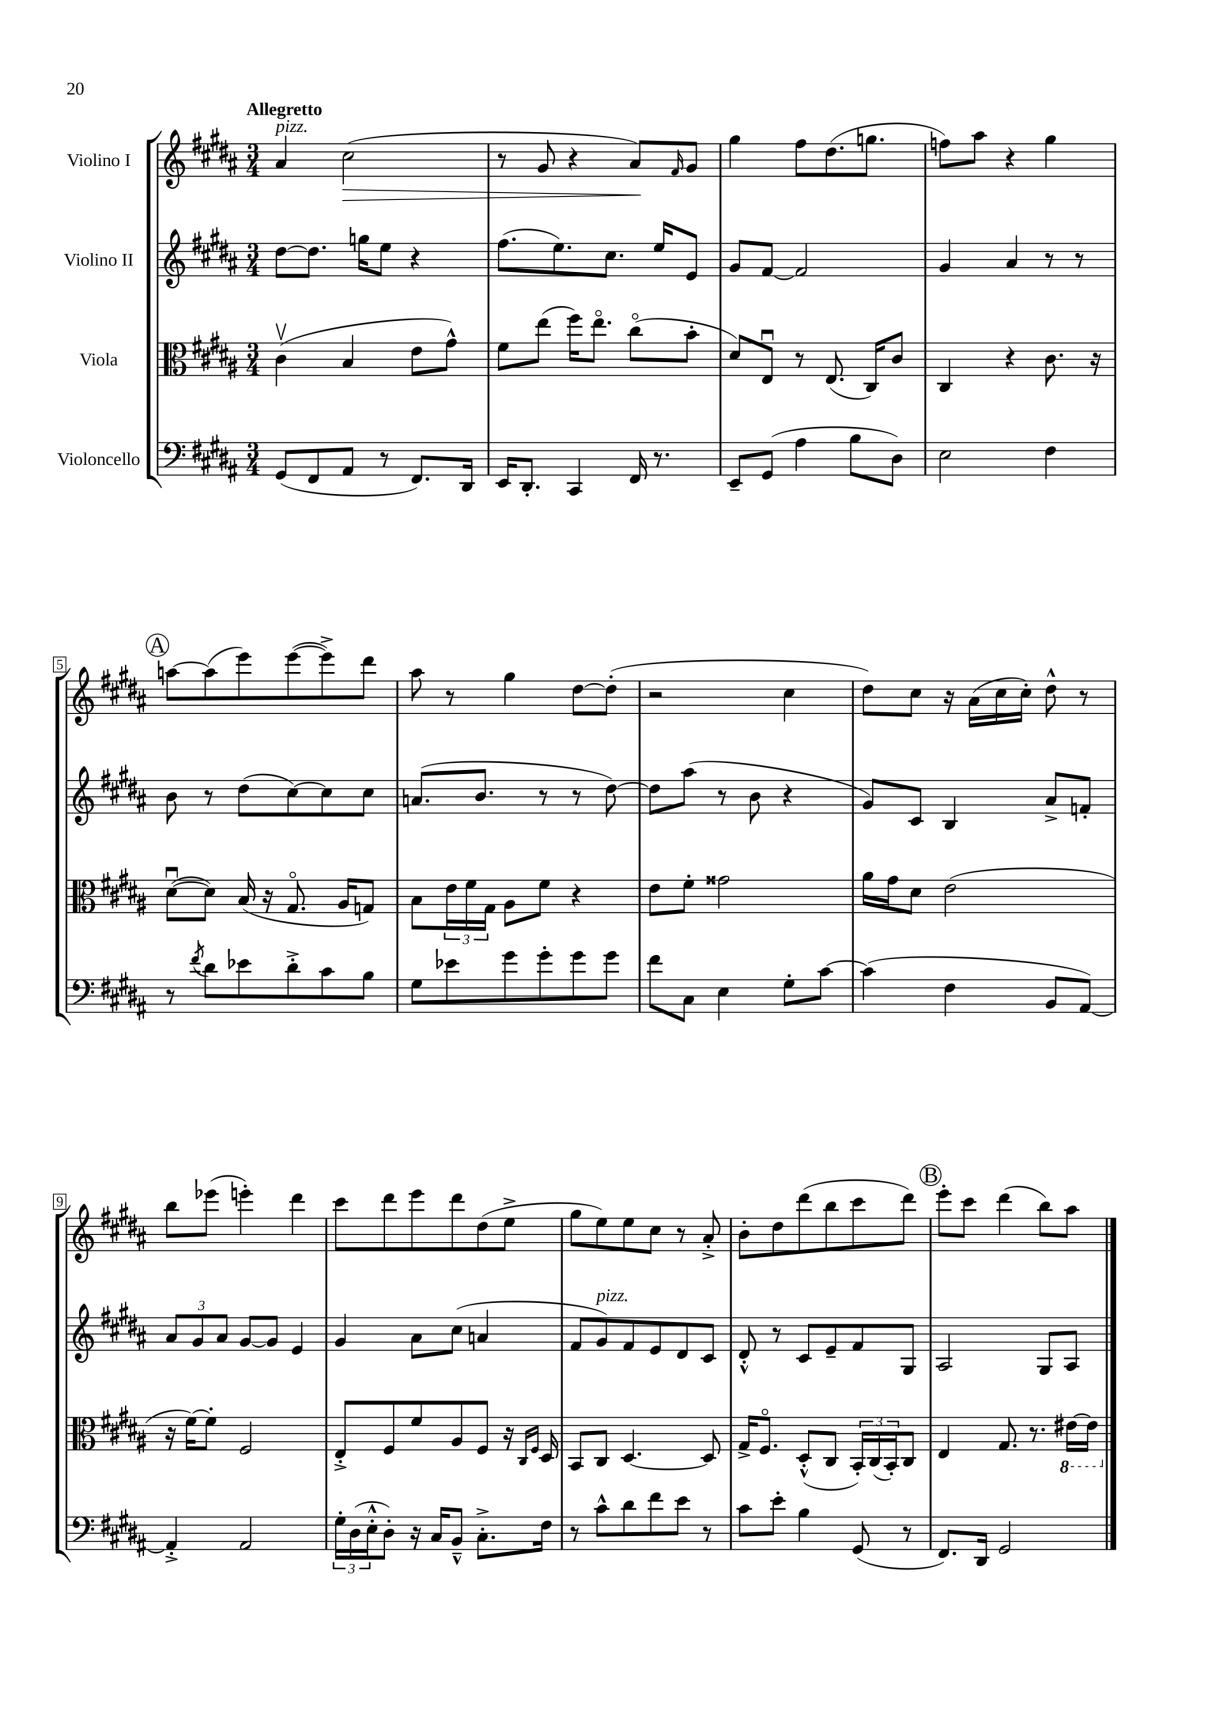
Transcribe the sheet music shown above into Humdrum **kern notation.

**kern	**kern	**kern	**kern	**dynam
*part4	*part3	*part2	*part1	*part1
*staff4	*staff3	*staff2	*staff1	*staff1
*I"Violoncello	*I"Viola	*I"Violino II	*I"Violino I	*
*clefF4	*clefC3	*clefG2	*clefG2	*
*k[f#c#g#d#a#]	*k[f#c#g#d#a#]	*k[f#c#g#d#a#]	*k[f#c#g#d#a#]	*
*M3/4	*M3/4	*M3/4	*M3/4	*
=1	=1	=1	=1	=1
!	!	!	!LO:TX:a:B:t=Allegretto	!
!	!	!	!LO:TX:a:i:t=pizz.	!
(8GG#/L	(4c#v\	[8dd#\L	4a#/	.
8FF#/	.	8.dd#\J]	.	.
!	!	!	!	!LO:HP:b
8AA#/J	4B/	.	(2cc#\	>
.	.	16ggn\KL	.	.
8r	.	8ee\J	.	.
8.FF#/L)	8e\L	4r	.	.
.	8g#^^\J)	.	.	.
16DD#/Jk	.	.	.	.
=2	=2	=2	=2	=2
16EE/KL	8f#\L	(8.ff#\L	8r	.
8.DD#'/J	.	.	.	.
.	(8ee\J	.	8g#/	.
.	.	8.ee\)	.	.
4CC#/	16ff#\KL)	.	4r	.
.	8.ee\J	.	.	.
.	.	8.cc#\J	.	.
16FF#/	(8cc#\L	.	8a#/L)	.
8.r	.	16ee/KL	.	.
.	.	.	16qqf#/	.
.	8b'\J	8e/J	8g#/J	]
=3	=3	=3	=3	=3
8EE~/L	8d#/L)	8g#/L	4gg#\	.
(8GG#/J	8Eu/J	[8f#/J	.	.
4A#\	8r	2f#/]	8ff#\L	.
.	(8.E/	.	(8.dd#\	.
8B\L	.	.	.	.
.	16C#/KL)	.	8.ggn\J	.
8D#\J)	8c#/J	.	.	.
=4	=4	=4	=4	=4
2E\	4C#/	4g#/	8ffn\L)	.
.	.	.	8aa#\J	.
.	4r	4a#/	4r	.
4F#\	8.c#\	8r	4gg#\	.
.	.	8r	.	.
.	16r	.	.	.
!!LO:LB:g=z
!!LO:REH:place=s1:t=A
=5	=5	=5	=5	=5
8r	([8d#u\L	8b\	[8aan\L	.
8qf#/	.	.	.	.
8d#\L	8d#\J])	8r	(8aa\]	.
8e-X\	(16B/	(8dd#\L	8eee\)	.
.	16r	.	.	.
8d#'^\	8.G#/	[8cc#\)	([8eee\	.
8c#\	.	8cc#\]	8eee^\])	.
.	16A#/KL	.	.	.
8B\J	8Gn/J)	8cc#\J	8ddd#\J	.
=6	=6	=6	=6	=6
8G#\L	8B\L	(8.an/L	8aa#\	.
8e-X\	24e\L	.	8r	.
.	24f#\	.	.	.
.	.	8.b/J	.	.
.	24G#\JJ	.	.	.
8g#\	8A#\L	.	4gg#\	.
8g#'\	8f#\J	8r	.	.
8g#\	4r	8r	[8dd#\L	.
8g#\J	.	[8dd#\)	(8dd#'\J]	.
=7	=7	=7	=7	=7
8f#\L	8e\L	8dd#\L]	2r	.
8C#\J	8f#'\J	(8aa#\J	.	.
4E\	2g##X\	8r	.	.
.	.	8b\	.	.
8G#'\L	.	4r	4cc#\	.
[8c#\J	.	.	.	.
=8	=8	=8	=8	=8
(4c#\]	16a#\LL	8g#/L)	8dd#\L)	.
.	16g#\J	.	.	.
.	8d#\J	8c#/J	8cc#\J	.
4F#\	(2e\	4B/	16r	.
.	.	.	(16a#\LL	.
.	.	.	16cc#\	.
.	.	.	16cc#'\JJ)	.
8BB/L	.	8a#^/L	8dd#^^\	.
[8AA#/J)	.	8fn'/J	8r	.
!!LO:LB:g=z
=9	=9	=9	=9	=9
4AA#'^/]	16r	12a#/L	8bb\L	.
.	[16f#\KL)	.	.	.
.	.	12g#/	.	.
.	8f#'\J]	.	(8eee-X\J	.
.	.	12a#/J	.	.
2AA#/	2F#/	[8g#/L	4eeen'\)	.
.	.	8g#/J]	.	.
.	.	4e/	4ddd#\	.
=10	=10	=10	=10	=10
24G#'\LL	8E'^/L	4g#/	8ccc#\L	.
(24D#\	.	.	.	.
24E'^^\J	.	.	.	.
8D#'\J)	8F#/	.	8ddd#\	.
16r	8f#/	8a#\L	8eee\	.
16C#/KL	.	.	.	.
8BB~^^/J	8A#/	(8cc#\J	8ddd#\	.
8.C#'^\L	8F#/J	4an/	(8dd#\	.
.	16r	.	8ee^\J	.
.	16qqC#/LL	.	.	.
.	16qqF#/JJ	.	.	.
16F#\Jk	16D#/	.	.	.
=11	=11	=11	=11	=11
8r	8BB/L	8f#/L	8gg#\L	.
!	!	!LO:TX:a:i:t=pizz.	!	!
8c#^^\L	8C#/J	8g#/)	8ee\)	.
8d#\	[4.D#/	8f#/	8ee\	.
8f#\	.	8e/	8cc#\J	.
8e\J	.	8d#/	8r	.
8r	8D#/]	8c#/J	8a#'^/	.
=12	=12	=12	=12	=12
8c#\L	16G#^/KL	8d#'^^/	8b'\L	.
.	8.F#/J	.	.	.
8e'\J	.	8r	8dd#\	.
4B\	(8D#'^^/L	8c#/L	(8ddd#\	.
.	8C#/J	8e~/	8bb\	.
(8GG#/	24BB'/LL)	8f#/	8ccc#\	.
.	(24C#/	.	.	.
.	24BB'/J)	.	.	.
8r	8C#/J	8G#/J	8ddd#\J)	.
!!LO:REH:place=s1:t=B
=13	=13	=13	=13	=13
8.FF#/L)	4E/	2A#/	8eee'\L	.
.	.	.	8ccc#\J	.
16DD#/Jk	.	.	.	.
2GG#/	8.G#/	.	(4ddd#\	.
.	8.r	.	.	.
.	.	8G#/L	8bb\L)	.
*	*8ba	*	*	*
.	[16E#X\LL	8A#/J	8aa#\J	.
.	16E#\JJ]	.	.	.
*	*X8ba	*	*	*
==	==	==	==	==
*-	*-	*-	*-	*-
